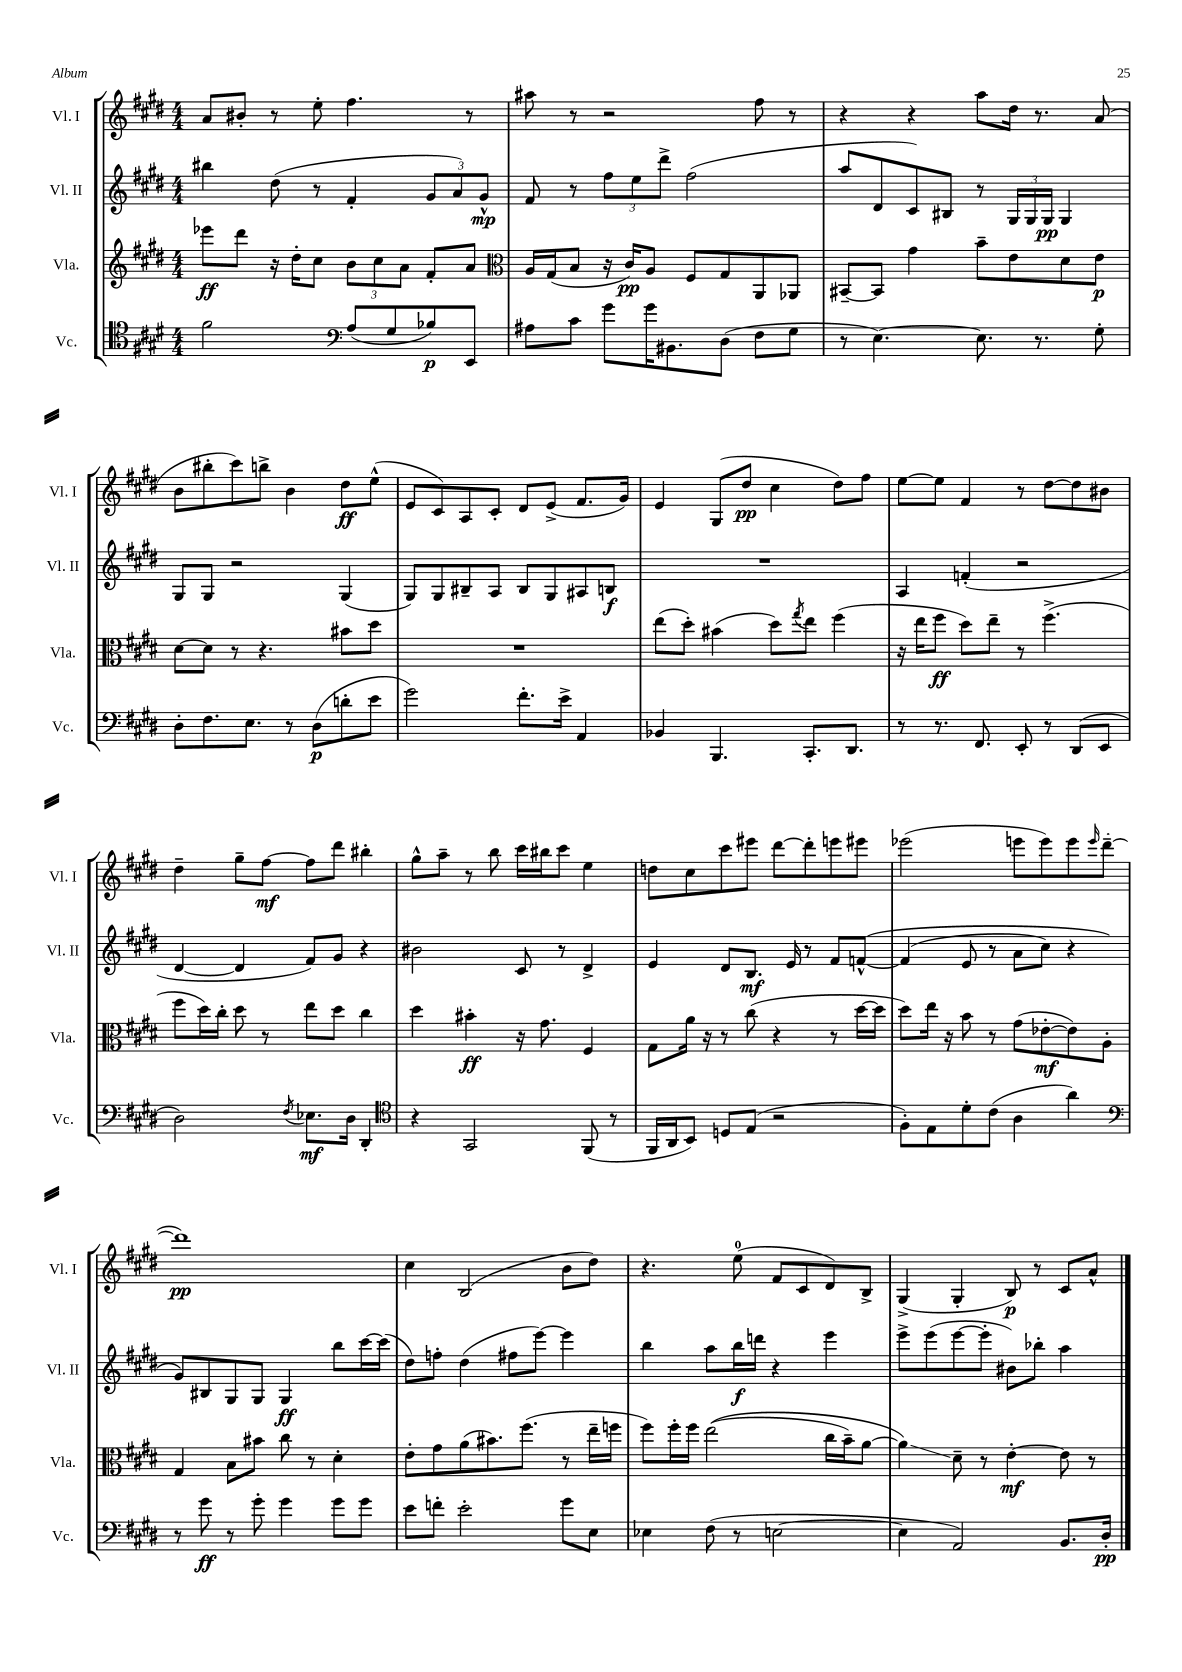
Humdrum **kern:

**kern	**kern	**kern	**kern
*staff4	*staff3	*staff2	*staff1
*clefC4	*clefG2	*clefG2	*clefG2
*k[f#c#g#d#]	*k[f#c#g#d#]	*k[f#c#g#d#]	*k[f#c#g#d#]
*M4/4	*M4/4	*M4/4	*M4/4
2f#	8eee-	4bb#	8a
.	8ddd#	.	8b#'
.	16r	(8dd#	8r
.	16dd#'	.	.
.	8cc#	8r	8ee'
*clefF4	*	*	*
(8A	12b	4f#'	4.ff#
.	12cc#	.	.
8G#	.	.	.
.	12a	.	.
8B-)	8f#'	12g#	.
.	.	12a)	.
8EE	8a	.	8r
.	.	12g#^^	.
=	=	=	=
*	*clefC3	*	*
8A#	16A	8f#	8aa#
.	(16G#	.	.
8c#	8B	8r	8r
8g#	16r	12ff#	2r
.	16c#)	.	.
.	.	12ee	.
16g#	8A	.	.
.	.	12ddd#^	.
8.BB#	.	.	.
.	8F#	(2ff#	.
(8D#	8G#	.	.
8F#	8AA	.	8ff#
8G#	8AA-	.	8r
=	=	=	=
8r	[8BB#~	8aa	4r
[4.E)	8BB#]	8d#	.
.	4g#	8c#)	4r
.	.	8B#	.
8.E]	8b~	8r	8aa
.	8e	24G#	16dd#
.	.	24G#	.
8.r	.	.	8.r
.	.	24G#	.
.	8d#	4G#	.
8G#'	8e	.	(8a
=	=	=	=
8D#'	[8d#	8G#	8b
8.F#	8d#]	8G#	8bb#'
.	8r	2r	8ccc#)
8.E	.	.	.
.	4.r	.	8bb^
8r	.	.	4b
(8D#	.	.	.
8d'	8b#	(4G#	8dd#
8e	8dd#	.	(8ee^^
=	=	=	=
2g#)	1r	8G#)	8e
.	.	8G#	8c#)
.	.	8B#~	8A
.	.	8A	8c#'
8.f#'	.	8B#	8d#
.	.	8G#	(8e^
16e^	.	.	.
4AA	.	8A#	8.f#
.	.	8B	.
.	.	.	16g#)
=	=	=	=
4BB-	(8ee	1r	4e
.	8dd#')	.	.
4.BBB	(4b#	.	(8G#
.	.	.	8dd#
.	8dd#)	.	4cc#
.	8qgg#	.	.
8.CC#'	8ee	.	.
.	(4ff#	.	8dd#)
8.DD#	.	.	.
.	.	.	8ff#
=	=	=	=
8r	16r	4A	[8ee
.	16ee	.	.
8.r	8ff#	.	8ee]
.	8dd#)	(4f'	4f#
8.FF#	.	.	.
.	8ee~	.	.
8EE'	8r	2r	8r
8r	(4.ff#^	.	[8dd#
(8DD#	.	.	8dd#]
8EE	.	.	8b#
=	=	=	=
2D#)	8ff#	[4d#	4dd#~
.	16dd#)	.	.
.	16cc#'	.	.
.	8dd#	4d#]	8gg#~
.	8r	.	[8ff#
8qF#	.	.	.
8.E-	8ee	8f#)	8ff#]
.	8dd#	8g#	8ddd#
16D#	.	.	.
4DD#'	4cc#	4r	4bb#'
=	=	=	=
*clefC4	*	*	*
4r	4dd#	2b#	8gg#^^
.	.	.	8aa~
2GG#	4b#'	.	8r
.	.	.	8bb
.	16r	8c#	16ccc#
.	8.g#	.	16bb#
.	.	8r	8ccc#
(8FF#	4F#	4d#^	4ee
8r	.	.	.
=	=	=	=
16FF#	8G#	4e	8dd
16AA	.	.	.
8BB)	16a	.	8cc#
.	16r	.	.
8D	8r	8d#	8ccc#
(8E	(8cc#	8.B	8eee#
2r	4r	.	[8ddd#
.	.	16e	.
.	.	8r	8ddd#']
.	8r	8f#	8eee
.	[16dd#	&([8f^^	8eee#
.	16dd#]	.	.
=	=	=	=
8F#')	8dd#)	(4f]	(2eee-
8E	16ee	.	.
.	16r	.	.
8d#'	8b	8e	.
(8c#	8r	8r	.
4A	(8g#	8a	8eee
.	[8e-'	8cc#)	8eee)
4a)	8e-])	4r	8eee
.	.	.	16qqeee
.	8A'	.	([8ddd#~
=	=	=	=
*clefF4	*	*	*
8r	4G#	8g#&)	1ddd#])
8g#	.	8B#	.
8r	8B	8G#	.
8g#'	8b#	8G#	.
4g#	8cc#	4G#	.
.	8r	.	.
8g#	4d#'	8bb	.
8g#	.	[16ccc#	.
.	.	(16ccc#]	.
=	=	=	=
8e	8e'	8dd#)	4cc#
8f'	8g#	8ff'	.
2e'	(8a	(4dd#	(2B
.	8.b#)	.	.
.	.	8ff#	.
.	(8.ff#	.	.
.	.	[8eee)	.
8g#	8r	4eee]	8b
8E	16ee~	.	8dd#)
.	16ff	.	.
=	=	=	=
4E-	8ff#)	4bb	4.r
.	16ff#'	.	.
.	16ff#	.	.
(8F#	&((2ee	8aa	.
8r	.	16bb	(8ee
.	.	16ddd	.
[2E	.	4r	8f#
.	.	.	8c#
.	16cc#	4eee	8d#)
.	16b~)	.	.
.	[8a	.	8B^
=	=	=	=
4E]	4a]&)	8eee^	(4G#^
.	.	(8eee	.
2AA)	8d#~	[8eee	4G#'
.	8r	8eee']	.
.	[4e'	8b#)	8B)
.	.	8bb-'	8r
8.BB	8e]	4aa	8c#
.	8r	.	8a^^
16D#'	.	.	.
==	==	==	==
*-	*-	*-	*-
